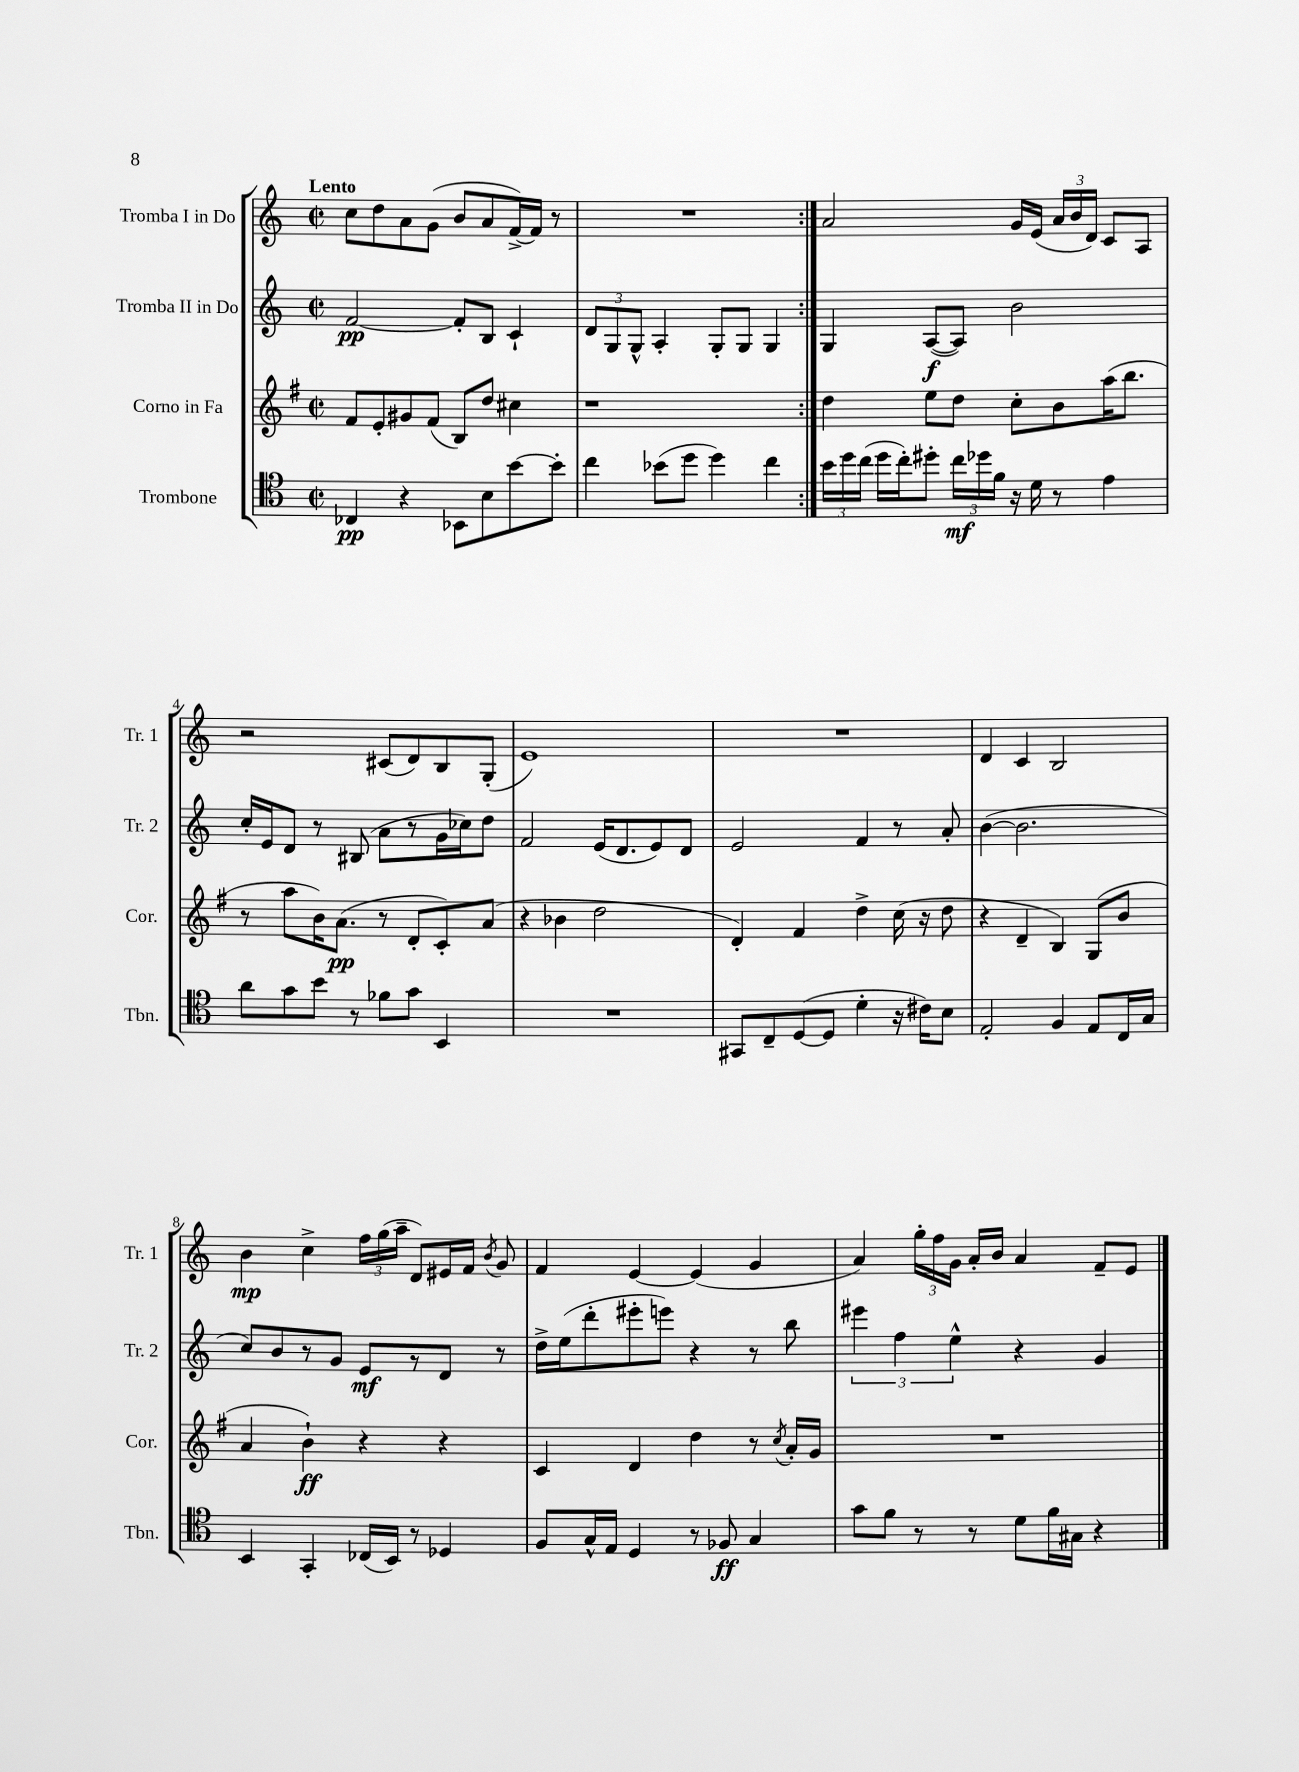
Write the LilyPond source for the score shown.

<<
\new StaffGroup <<
\new Staff = "s0" \with { instrumentName = "Tromba I in Do" shortInstrumentName = "Tr. 1" } {
    \clef treble \key c \major \defaultTimeSignature \time 2/2 \tempo "Lento"
    \autoBeamOff \repeat volta 2 { c''8[ d''8 a'8 g'8]( b'8[ a'8 f'16~->) f'16] r8 |
    R1 | }
    a'2 g'16[ e'16]( \tuplet 3/2 { a'16[ b'16 d'16]) } c'8[ a8] |
    r2 cis'8[( d'8) b8 g8]-.( |
    e'1) |
    R1 |
    d'4 c'4 b2 |
    b'4\mp c''4-> \tuplet 3/2 { f''16[ g''16( a''16]-- } d'8[) eis'16 f'16] \acciaccatura { b'8 } g'8 |
    f'4 e'4~ e'4( g'4 |
    a'4) \tuplet 3/2 { g''16[-. f''16 g'16] } a'16[-. b'16] a'4 f'8[-- e'8] \bar "|." |
}
\new Staff = "s1" \with { instrumentName = "Tromba II in Do" shortInstrumentName = "Tr. 2" } {
    \clef treble \key c \major \defaultTimeSignature \time 2/2
    \autoBeamOff \repeat volta 2 { f'2~\pp f'8[-. b8] c'4-! |
    \tuplet 3/2 { d'8[ g8 g8]-^ } a4-. g8[-. g8] g4 | }
    g4 a8[~\f( a8]) b'2 |
    c''16[-. e'16 d'8] r8 bis8( a'8[ r8 g'16 ces''16) d''8] |
    f'2 e'16[( d'8. e'8) d'8] |
    e'2 f'4 r8 a'8-. |
    b'4~( b'2. |
    c''8[) b'8 r8 g'8] e'8[\mf r8 d'8] r8 |
    d''16[-> e''16( d'''8-. eis'''8-. e'''8]) r4 r8 b''8 |
    \tuplet 3/2 { eis'''4 f''4 e''4-^ } r4 g'4 \bar "|." |
}
\new Staff = "s2" \with { instrumentName = "Corno in Fa" shortInstrumentName = "Cor." } {
    \clef treble \key g \major \defaultTimeSignature \time 2/2
    \autoBeamOff \repeat volta 2 { fis'8[ e'8-. gis'8 fis'8]( b8[) d''8] cis''4 |
    r1 | }
    d''4 e''8[ d''8] c''8[-. b'8 a''16( b''8.] |
    r8 a''8[ b'16) a'8.]\pp( r8 d'8[-. c'8-.) a'8]( |
    r4 bes'4 d''2 |
    d'4-.) fis'4 d''4-> c''16( r16 d''8 |
    r4 d'4-- b4) g8[( b'8] |
    a'4 b'4-!\ff) r4 r4 |
    c'4 d'4 d''4 r8 \acciaccatura { c''8 } a'16[-. g'16] |
    R1 \bar "|." |
}
\new Staff = "s3" \with { instrumentName = "Trombone" shortInstrumentName = "Tbn." } {
    \clef tenor \key c \major \defaultTimeSignature \time 2/2
    \autoBeamOff \repeat volta 2 { ces4\pp r4 bes,8[ b8 b'8~ b'8]-. |
    c''4 bes'8[( d''8] d''4) c''4 | }
    \tuplet 3/2 { b'16[ d''16 c''16]( } d''16[ c''16-.) dis''8]-. \tuplet 3/2 { c''16[\mf des''16 f'16] } r16 d'16 r8 e'4 |
    a'8[ g'8 b'8] r8 fes'8[ g'8] b,4 |
    R1 |
    gis,8[ c8-- d8~( d8] d'4-. r16 cis'16[) b8] |
    e2-. f4 e8[ c16 g16] |
    b,4 g,4-. ces16[( b,16]) r8 des4 |
    f8[ g16-^ e16] d4 r8 fes8\ff g4 |
    g'8[ f'8] r8 r8 d'8[ f'16 gis16] r4 \bar "|." |
}
>>
>>
